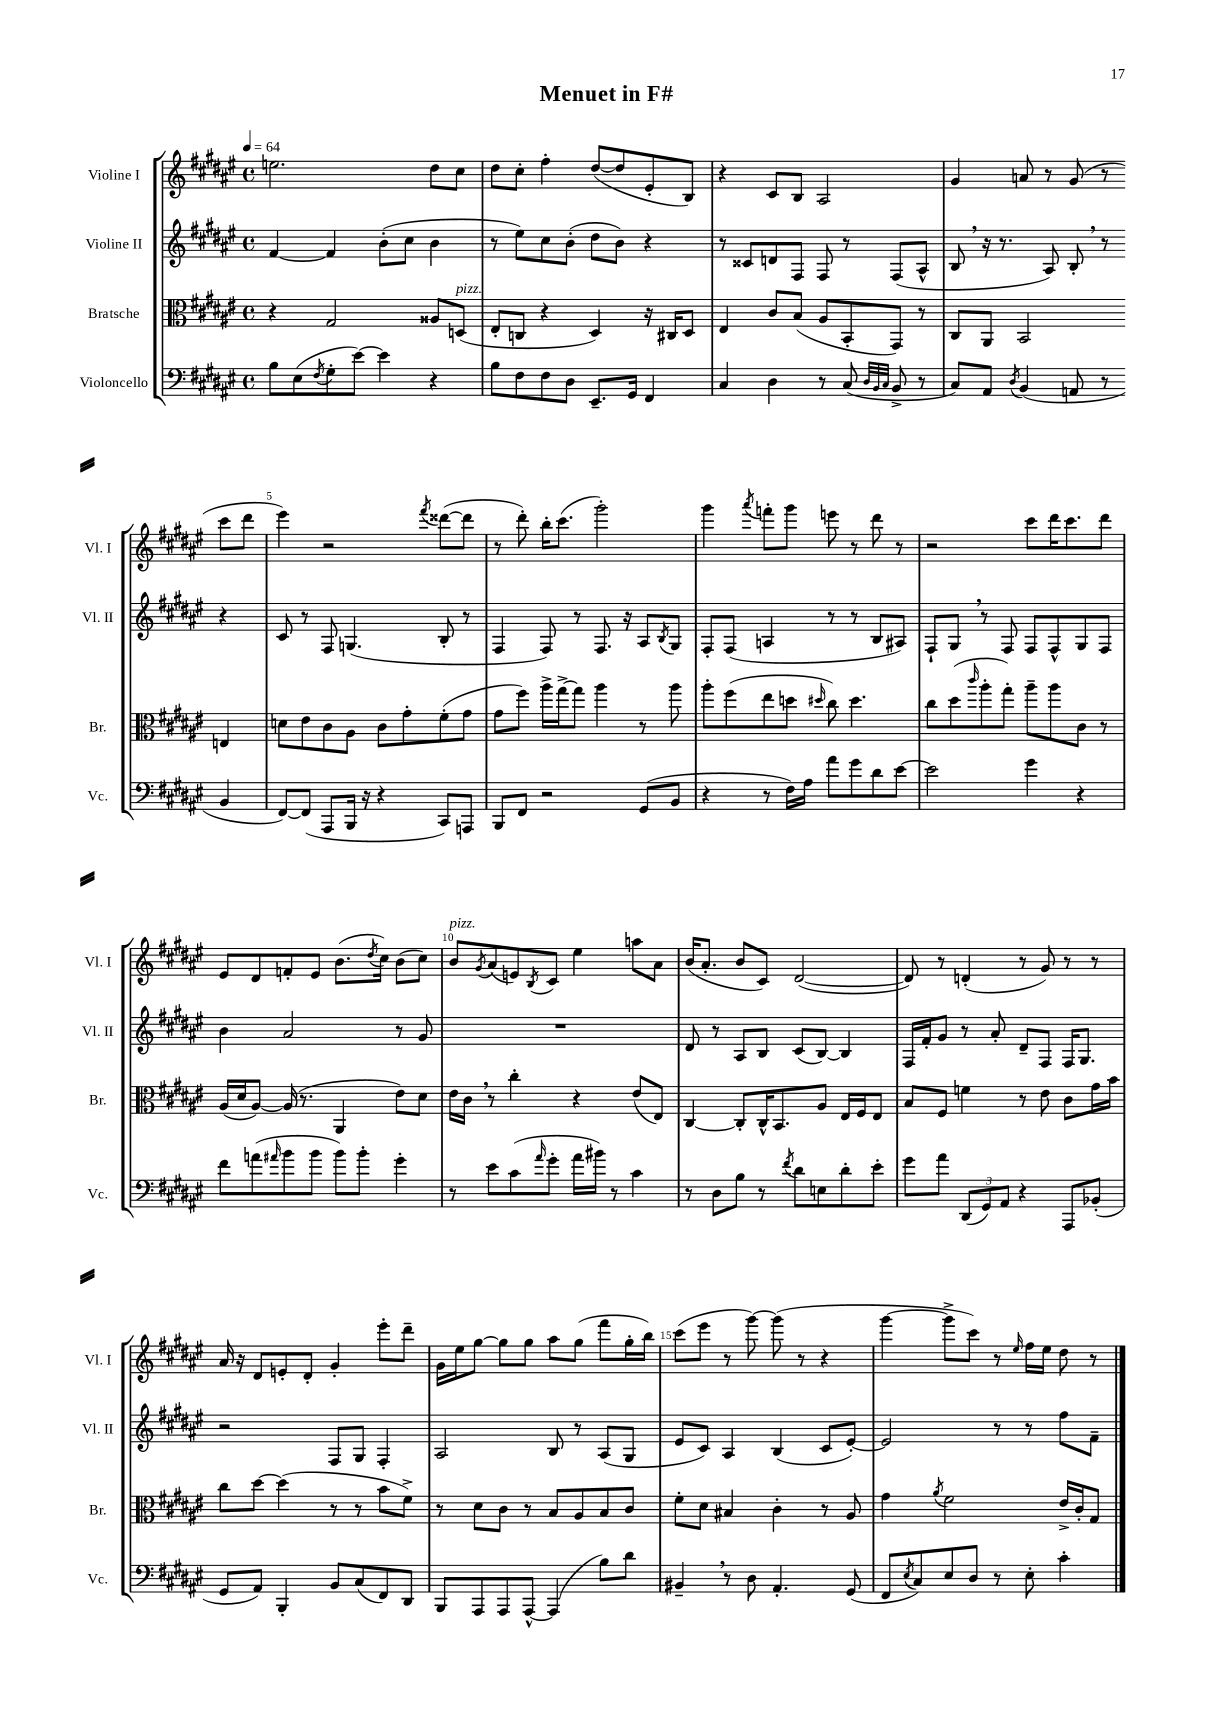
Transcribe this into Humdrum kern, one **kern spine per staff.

**kern	**kern	**kern	**kern
*staff4	*staff3	*staff2	*staff1
*clefF4	*clefC3	*clefG2	*clefG2
*k[f#c#g#d#a#e#]	*k[f#c#g#d#a#e#]	*k[f#c#g#d#a#e#]	*k[f#c#g#d#a#e#]
*M4/4	*M4/4	*M4/4	*M4/4
*met(c)	*met(c)	*met(c)	*met(c)
*MM64	*MM64	*MM64	*MM64
8B	4r	[4f#	2.ee
(8E#	.	.	.
8qF#	.	.	.
8G#'	2G#	4f#]	.
[8e#)	.	.	.
4e#]	.	(8b'	.
.	.	8cc#	.
4r	8A##	4b	8dd#
.	(8D	.	8cc#
=	=	=	=
8B	8E#'	8r	8dd#
8F#	8C	8ee#)	8cc#'
8F#	4r	8cc#	4ff#'
8D#	.	(8b'	.
8.EE#~	4D#)	8dd#	([8dd#
.	.	8b)	8dd#]
16GG#	.	.	.
4FF#	16r	4r	8e#'
.	16C#	.	.
.	8D#	.	8B)
=	=	=	=
4C#	4E#	8r	4r
.	.	8c##	.
4D#	8c#	8d	8c#
.	(8B	8F#	8B
8r	8A#	8F#	2A#
(8C#	8BB'	8r	.
32qqD#	.	.	.
32qqBB	.	.	.
32qqC#	.	.	.
8BB^	8GG#)	(8F#	.
8r	8r	8A#^^	.
=	=	=	=
8C#)	8C#	8B	4g#
8AA#	8AA#	16r	.
.	.	8.r	.
8qD#	.	.	.
(4BB	2BB	.	8a
.	.	8A#)	8r
8AA	.	8B'	(8g#
8r	.	8r	8r
4BB	4E	4r	8ccc#
.	.	.	8ddd#
=	=	=	=
[8FF#)	8d	8c#	4eee#)
(8FF#]	8e#	8r	.
8AAA#	8c#	8F#	2r
16BBB	8A#	(4.G	.
16r	.	.	.
4r	8c#	.	.
.	8g#'	.	.
.	.	.	8qfff#
8CC#)	(8f#'	8B'	([8ddd##
8AAA	8g#	8r	8ddd##]
=	=	=	=
8BBB	8g#	4F#	8r
8FF#	8ff#)	.	8ddd#')
2r	16aa#^	8F#)	16bb'
.	[16gg#^	.	(8.ccc#
.	8gg#]	8r	.
.	4aa#	8.F#	2ggg#')
.	.	16r	.
(8GG#	8r	8A#	.
.	.	8qB	.
8BB	8aa#	8G#	.
=	=	=	=
4r	8aa#'	8F#'	4ggg#
.	(8ff#	(8F#	.
.	.	.	8qaaa#
8r	8ee#	4A	8fff'
16F#)	8dd	.	8ggg#
16A#	.	.	.
.	16qqdd#	.	.
8a#	8cc#)	8r	8eee
8g#	4.dd#	8r	8r
8d#	.	8B	8ddd#
[8e#	.	8A#)	8r
=	=	=	=
2e#]	8cc#	8F#`	2r
.	(8dd#	8G#	.
.	16qqccc#	.	.
.	8aa#'	8r	.
.	8gg#')	8F#	.
4g#	8aa#~	8F#	8ccc#
.	8aa#	8F#^^	16ddd#
.	.	.	8.ccc#
4r	8c#	8G#	.
.	8r	8F#	8ddd#
=	=	=	=
8f#	(16A#	4b	8e#
.	16d#	.	.
(8a	[8A#)	.	8d#
16qqa#	.	.	.
8b	(16A#]	2a#	8f'
.	8.r	.	.
8b	.	.	8e#
8b)	4AA#	.	(8.b
8b'	.	.	.
.	.	.	8qdd#
.	.	.	16cc#)
4g#'	8e#)	8r	(8b
.	8d#	8g#	8cc#)
=	=	=	=
8r	16e#	1r	8b
.	16c#	.	.
.	.	.	8qg#
8e#	8r	.	(8a#
(8c#	4cc#'	.	8e)
16qqa#	.	.	8qB
8g#'	.	.	8c#
16a#	4r	.	4ee#
16b#)	.	.	.
8r	.	.	.
4c#	(8e#	.	8aa
.	8E#)	.	8a#
=	=	=	=
8r	[4C#	8d#	(16b
.	.	.	8.a#'
8D#	.	8r	.
8B	8C#']	8A#	8b
8r	16C#^^	8B	8c#)
.	8.BB	.	.
8qf#	.	.	.
8d#	.	(8c#	([2d#
8E	8A#	[8B)	.
8d#'	16E#	4B]	.
.	16F#	.	.
8e#'	8E#	.	.
=	=	=	=
8g#	8B	16F#	8d#])
.	.	16f#'	.
8a#	8F#	8g#	8r
(12DD#	4f	8r	(4d'
12GG#)	.	.	.
.	.	8a#'	.
12AA#	.	.	.
4r	8r	8d#~	8r
.	8e#	8F#	8g#)
8AAA#	8c#	16F#	8r
.	.	8.G#	.
(8BB-'	16g#	.	8r
.	16b	.	.
=	=	=	=
8GG#	8cc#	2r	16a#
.	.	.	16r
8AA#)	[8dd#	.	8d#
4BBB'	(4dd#]	.	8e'
.	.	.	8d#'
8BB	8r	8F#	4g#'
(8C#	8r	8G#	.
8FF#)	8b	4F#'	8eee#'
8DD#	8f#^)	.	8ddd#~
=	=	=	=
8BBB	8r	2A#	16g#
.	.	.	16ee#
8AAA#	8d#	.	[8gg#
8AAA#	8c#	.	8gg#]
[8AAA#^^	8r	.	8gg#
(4AAA#]	8B	8B	8aa#
.	8A#	8r	(8gg#
8B)	8B	(8A#	8fff#
8d#	8c#	8G#	16gg#'
.	.	.	16bb)
=	=	=	=
4BB#~	8f#'	8e#	(8ccc#
.	8d#	8c#)	8eee#
8r	4B#	4A#	8r
8D#	.	.	[8ggg#)
4.AA#'	4c#'	(4B	(8ggg#]
.	.	.	8r
.	8r	8c#	4r
(8GG#	8A#	[8e#')	.
=	=	=	=
8FF#	4g#	2e#]	[4ggg#
8qE#	.	.	.
8C#)	.	.	.
.	8qa#	.	.
8E#	2f#	.	8ggg#^]
8D#	.	.	8ccc#)
8r	.	8r	8r
.	.	.	16qqee#
8E#'	.	8r	16ff#
.	.	.	16ee#
4c#'	16e#^	8ff#	8dd#
.	16c#'	.	.
.	8G#	8f#~	8r
==	==	==	==
*-	*-	*-	*-
